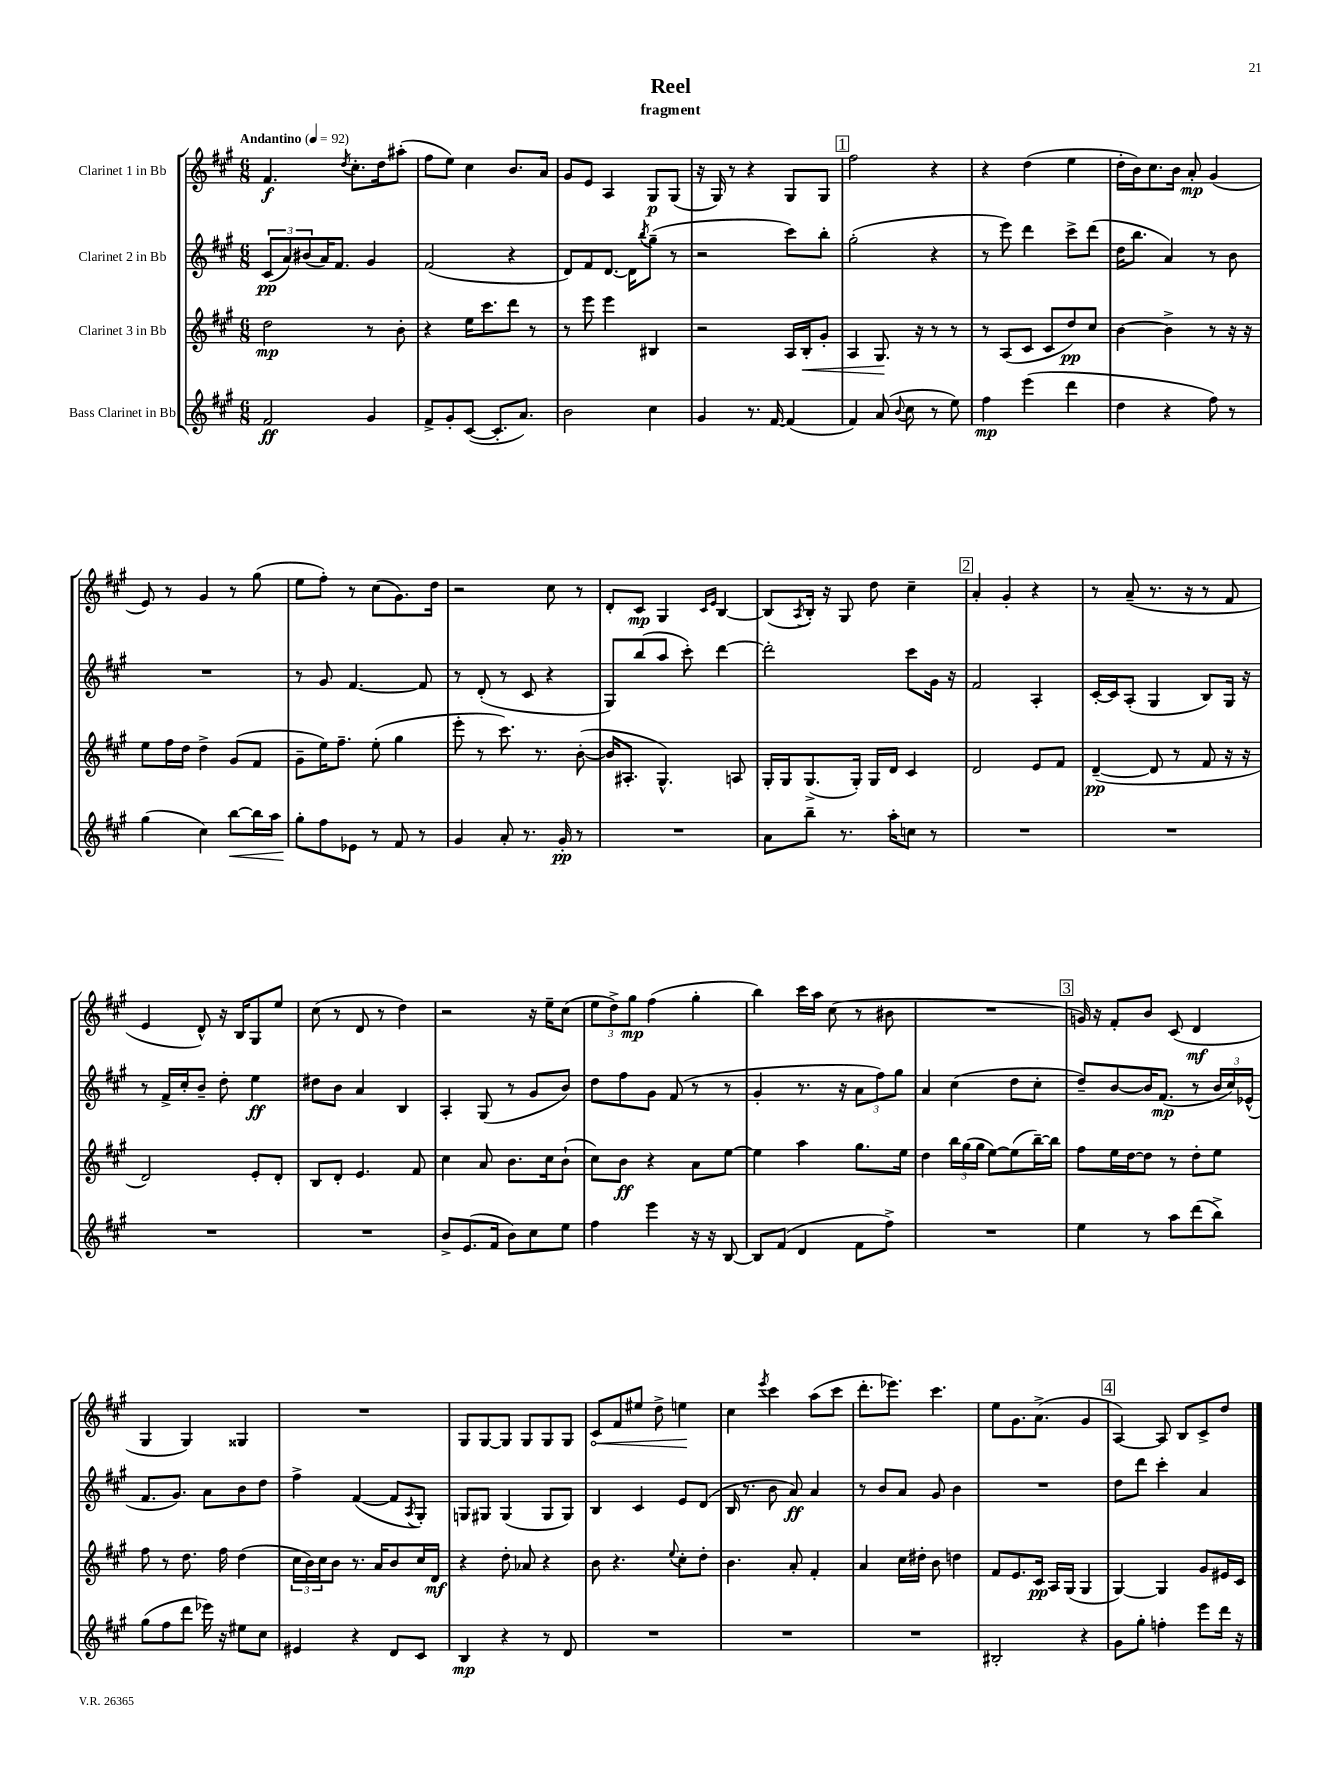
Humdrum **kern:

**kern	**dynam	**kern	**dynam	**kern	**dynam	**kern	**dynam
*part4	*part4	*part3	*part3	*part2	*part2	*part1	*part1
*staff4	*staff4	*staff3	*staff3	*staff2	*staff2	*staff1	*staff1
*I"Bass Clarinet in Bb	*	*I"Clarinet 3 in Bb	*	*I"Clarinet 2 in Bb	*	*I"Clarinet 1 in Bb	*
*clefG2	*	*clefG2	*	*clefG2	*	*clefG2	*
*k[f#c#g#]	*	*k[f#c#g#]	*	*k[f#c#g#]	*	*k[f#c#g#]	*
*M6/8	*	*M6/8	*	*M6/8	*	*M6/8	*
*MM92	*	*MM92	*	*MM92	*	*MM92	*
=1	=1	=1	=1	=1	=1	=1	=1
!	!	!	!	!	!	!LO:TX:a:B:t=Andantino	!
2f#/	ff	2dd\	mp	(12c#/L	pp	4.f#/	f
.	.	.	.	12a/)	.	.	.
.	.	.	.	(12b#X/	.	.	.
.	.	.	.	16a/K)	.	.	.
.	.	.	.	8.f#/J	.	.	.
.	.	.	.	.	.	8qdd/	.
.	.	.	.	.	.	8.cc#'\L	.
4g#/	.	8r	.	4g#/	.	.	.
.	.	.	.	.	.	16dd\k	.
.	.	8b'\	.	.	.	(8aa#X'\J	.
=2	=2	=2	=2	=2	=2	=2	=2
8f#^/L	.	4r	.	(2f#/	.	8ff#\L	.
8g#'/	.	.	.	.	.	8ee\J)	.
([8c#/J	.	16ee\KL	.	.	.	4cc#\	.
.	.	8.ccc#\	.	.	.	.	.
8.c#'/L]	.	.	.	.	.	.	.
.	.	8ddd\J	.	4r	.	8.b/L	.
8.a/J)	.	.	.	.	.	.	.
.	.	8r	.	.	.	.	.
.	.	.	.	.	.	16a/Jk	.
=3	=3	=3	=3	=3	=3	=3	=3
2b\	.	8r	.	8d/L)	.	8g#/L	.
.	.	8eee\	.	8f#/	.	8e/J	.
.	.	4eee\	.	[8.d/J	.	4A/	.
.	.	.	.	16d\KL]	.	.	.
.	.	.	.	8qbb/	.	.	.
4cc#\	.	4B#X/	.	(8gg#~\J	.	8G#/L	p
.	.	.	.	8r	.	(8G#/J	.
=4	=4	=4	=4	=4	=4	=4	=4
4g#/	.	2r	.	2r	.	16r	.
.	.	.	.	.	.	16G#/)	.
.	.	.	.	.	.	8r	.
8.r	.	.	.	.	.	4r	.
[16f#/	.	.	.	.	.	.	.
(4f#/]	.	16A/LL	.	8ccc#\L)	.	8G#/L	.
!	!	!	!LO:HP:b	!	!	!	!
.	.	16B'/J	<	.	.	.	.
.	.	8g#'/J	.	8bb'\J	.	8G#/J	.
!!LO:REH:place=s1:t=1
=5	=5	=5	=5	=5	=5	=5	=5
4f#/)	.	4A/	.	(2gg#'\	.	2ff#\	.
(8a/	.	8.G#/	.	.	.	.	.
8qqb/	.	.	.	.	.	.	.
8cc#\	.	.	.	.	.	.	.
.	.	16r	[	.	.	.	.
8r	.	8r	.	4r	.	4r	.
8ee\)	.	8r	.	.	.	.	.
=6	=6	=6	=6	=6	=6	=6	=6
4ff#\	mp	8r	.	8r	.	4r	.
.	.	(8A/L	.	8eee\)	.	.	.
(4eee\	.	8c#/J	.	4ddd\	.	(4dd\	.
.	.	8c#/L	.	.	.	.	.
4ddd\	.	8dd/)	pp	8ccc#^\L	.	4ee\	.
.	.	8cc#/J	.	(8ddd\J	.	.	.
=7	=7	=7	=7	=7	=7	=7	=7
4dd\	.	[4b\	.	16dd\KL	.	16dd'\LL	.
.	.	.	.	8.bb\J	.	16b\J)	.
.	.	.	.	.	.	8.cc#\	.
4r	.	4b^\]	.	4a/)	.	.	.
.	.	.	.	.	.	16b\Jk	.
.	.	.	.	.	.	8a'/	mp
8ff#\)	.	8r	.	8r	.	(4g#/	.
8r	.	16r	.	8b\	.	.	.
.	.	16r	.	.	.	.	.
!!LO:LB:g=z
=8	=8	=8	=8	=8	=8	=8	=8
(4gg#\	.	8ee\L	.	2.r	.	8e/)	.
.	.	16ff#\L	.	.	.	8r	.
.	.	16dd\JJ	.	.	.	.	.
4cc#\)	.	4dd^\	.	.	.	4g#/	.
!	!LO:HP:b	!	!	!	!	!	!
[8bb\L	<	(8g#/L	.	.	.	8r	.
16bb\L]	.	8f#/J	.	.	.	(8gg#\	.
16aa\JJ	.	.	.	.	.	.	.
=9	=9	=9	=9	=9	=9	=9	=9
8gg#'\L	.	8g#~\L	.	8r	.	8ee\L	.
8ff#\	[	16ee\K)	.	8g#/	.	8ff#'\J)	.
.	.	8.ff#~\J	.	.	.	.	.
8e-X\J	.	.	.	[4.f#/	.	8r	.
8r	.	(8ee'\	.	.	.	(8cc#\L	.
8f#/	.	4gg#\	.	.	.	8.g#\)	.
8r	.	.	.	8f#/]	.	.	.
.	.	.	.	.	.	16dd\Jk	.
=10	=10	=10	=10	=10	=10	=10	=10
4g#/	.	8eee'\	.	8r	.	2r	.
.	.	8r	.	(8d'/	.	.	.
8a'/	.	8.ccc#\)	.	8r	.	.	.
8.r	.	.	.	8c#/	.	.	.
.	.	8.r	.	.	.	.	.
.	.	.	.	4r	.	8cc#\	.
16g#'/	pp	.	.	.	.	.	.
8r	.	([8b'\	.	.	.	8r	.
=11	=11	=11	=11	=11	=11	=11	=11
2.r	.	16b/KL]	.	8G#/L)	.	8d'/L	.
.	.	8.A#X'/J	.	.	.	.	.
.	.	.	.	(8bb/	.	8c#/J	mp
.	.	4.G#^^/)	.	8aa/J	.	4G#/	.
.	.	.	.	8ccc#'\)	.	.	.
.	.	.	.	.	.	16qqc#/LL	.
.	.	.	.	.	.	16qqe/JJ	.
.	.	.	.	[4ddd\	.	[4B/	.
.	.	8An/	.	.	.	.	.
=12	=12	=12	=12	=12	=12	=12	=12
8a\L	.	16G#'/LL	.	2ddd'\]	.	(8B/L]	.
.	.	16G#/J	.	.	.	.	.
.	.	.	.	.	.	8qA/	.
8bb~\J	.	(8.G#^/	.	.	.	16B'/Jk)	.
.	.	.	.	.	.	16r	.
8.r	.	.	.	.	.	8G#/	.
.	.	16G#'/Jk)	.	.	.	.	.
.	.	16G#/LL	.	.	.	8dd\	.
16aa'\KL	.	16d/JJ	.	.	.	.	.
8ccn\J	.	4c#/	.	8ccc#\L	.	4cc#~\	.
8r	.	.	.	16g#\Jk	.	.	.
.	.	.	.	16r	.	.	.
!!LO:REH:place=s1:t=2
=13	=13	=13	=13	=13	=13	=13	=13
2.r	.	2d/	.	2f#/	.	4a'/	.
.	.	.	.	.	.	4g#'/	.
.	.	8e/L	.	4A'/	.	4r	.
.	.	8f#/J	.	.	.	.	.
=14	=14	=14	=14	=14	=14	=14	=14
2.r	.	([4d~/	pp	[16c#'/LL	.	8r	.
.	.	.	.	16c#/J]	.	.	.
.	.	.	.	(8A'/J	.	(8a~/	.
.	.	8d/]	.	4G#/	.	8.r	.
.	.	8r	.	.	.	.	.
.	.	.	.	.	.	16r	.
.	.	8f#/	.	8B/L)	.	8r	.
.	.	16r	.	16G#/Jk	.	8f#/	.
.	.	16r	.	16r	.	.	.
!!LO:LB:g=z
=15	=15	=15	=15	=15	=15	=15	=15
2.r	.	2d/)	.	8r	.	4e/	.
.	.	.	.	16f#^/LL	.	.	.
.	.	.	.	16cc#'/J	.	.	.
.	.	.	.	8b~/J	.	8d^^/)	.
.	.	.	.	8dd'\	.	16r	.
.	.	.	.	.	.	16B/KL	.
.	.	8e'/L	.	4ee\	ff	8G#/	.
.	.	8d'/J	.	.	.	8ee/J	.
=16	=16	=16	=16	=16	=16	=16	=16
2.r	.	8B/L	.	8dd#X\L	.	(8cc#\	.
.	.	8d'/J	.	8b\J	.	8r	.
.	.	4.e/	.	4a/	.	8d/	.
.	.	.	.	.	.	8r	.
.	.	.	.	4B/	.	4dd\)	.
.	.	8f#/	.	.	.	.	.
=17	=17	=17	=17	=17	=17	=17	=17
8b^/L	.	4cc#\	.	4A'/	.	2r	.
(8.e/	.	.	.	.	.	.	.
.	.	8a/	.	(8G#/	.	.	.
16f#/Jk	.	.	.	.	.	.	.
8b\L)	.	8.b\L	.	8r	.	.	.
8cc#\	.	.	.	8g#/L	.	16r	.
.	.	16cc#\k	.	.	.	16ee~\KL	.
8ee\J	.	(8b`\J	.	8b/J)	.	(8cc#\J	.
=18	=18	=18	=18	=18	=18	=18	=18
4ff#\	.	8cc#\L)	.	8dd\L	.	12ee\L	.
.	.	.	.	.	.	12dd^\)	.
.	.	8b\J	ff	8ff#\	.	.	.
.	.	.	.	.	.	12gg#\J	mp
4eee\	.	4r	.	8g#\J	.	(4ff#\	.
.	.	.	.	(8f#/	.	.	.
16r	.	8a\L	.	8r	.	4gg#'\	.
16r	.	.	.	.	.	.	.
[8B/	.	[8ee\J	.	8r	.	.	.
=19	=19	=19	=19	=19	=19	=19	=19
8B/L]	.	4ee\]	.	4g#'/	.	4bb\)	.
(8f#/J	.	.	.	.	.	.	.
4d/	.	4aa\	.	8.r	.	16ccc#\LL	.
.	.	.	.	.	.	16aa\JJ	.
.	.	.	.	.	.	(8cc#\	.
.	.	.	.	16r	.	.	.
8f#\L	.	8.gg#\L	.	12a\L	.	8r	.
.	.	.	.	12ff#\)	.	.	.
8ff#^\J)	.	.	.	.	.	8b#X\	.
.	.	.	.	12gg#\J	.	.	.
.	.	16ee\Jk	.	.	.	.	.
=20	=20	=20	=20	=20	=20	=20	=20
2.r	.	4dd\	.	4a/	.	2.r	.
.	.	24bb\LL	.	(4cc#\	.	.	.
.	.	(24gg#\	.	.	.	.	.
.	.	24gg#\JJ	.	.	.	.	.
.	.	[8ee\L)	.	.	.	.	.
.	.	(8ee\]	.	8dd\L	.	.	.
.	.	[16bb~\L)	.	8cc#'\J	.	.	.
.	.	16bb\JJ]	.	.	.	.	.
!!LO:REH:place=s1:t=3
=21	=21	=21	=21	=21	=21	=21	=21
4ee\	.	8ff#\L	.	8dd~/L)	.	16gn/)	.
.	.	.	.	.	.	16r	.
.	.	16ee\L	.	[8b/	.	8f#'/L	.
.	.	[16dd\J	.	.	.	.	.
8r	.	8dd\J]	.	16b/K]	.	8b/J	.
.	.	.	.	(8.f#/J	mp	.	.
8aa\L	.	8r	.	.	.	(8c#/	.
(8ddd\	.	8dd'\L	.	8r	.	4d/	mf
8bb^\J)	.	8ee\J	.	24b/LL	.	.	.
.	.	.	.	24cc#/)	.	.	.
.	.	.	.	(24e-X^^/JJ	.	.	.
!!LO:LB:g=z
=22	=22	=22	=22	=22	=22	=22	=22
(8gg#\L	.	8ff#\	.	8.f#/L	.	4G#/	.
8ff#\	.	8r	.	.	.	.	.
.	.	.	.	8.g#/J)	.	.	.
8ddd\J	.	8.dd\	.	.	.	4G#/)	.
16eee-X\)	.	.	.	8a\L	.	.	.
16r	.	16ff#\	.	.	.	.	.
8ee#X\L	.	(4dd\	.	8b\	.	4G##X/	.
8cc#\J	.	.	.	8dd\J	.	.	.
=23	=23	=23	=23	=23	=23	=23	=23
4e#X/	.	24cc#\LL	.	4ff#^\	.	2.r	.
.	.	24b\)	.	.	.	.	.
.	.	24cc#\J	.	.	.	.	.
.	.	8b\J	.	.	.	.	.
4r	.	8.r	.	([4f#/	.	.	.
.	.	16a/KL	.	.	.	.	.
8d/L	.	8b/	.	8f#/L]	.	.	.
.	.	.	.	8qA/	.	.	.
8c#/J	.	16cc#/L	.	8G#'/J)	.	.	.
.	.	16d/JJ	mf	.	.	.	.
=24	=24	=24	=24	=24	=24	=24	=24
4B/	mp	4r	.	8Gn/L	.	8G#/L	.
.	.	.	.	8G#X/J	.	[8G#/	.
4r	.	8dd'\	.	(4G#/	.	8G#/J]	.
.	.	8a-X/	.	.	.	8G#/L	.
8r	.	4r	.	8G#/L	.	8G#/	.
8d/	.	.	.	8G#/J)	.	8G#/J	.
=25	=25	=25	=25	=25	=25	=25	=25
!	!	!	!	!	!	!	!LO:HP:b
2.r	.	8b\	.	4B/	.	8c#/L	<
.	.	4.r	.	.	.	8f#/	.
.	.	.	.	4c#/	.	8ee#X/J	.
.	.	.	.	.	.	8dd^\	.
.	.	8qqee/	.	.	.	.	.
.	.	8cc#'\L	.	8e/L	.	4een\	.
.	.	8dd'\J	.	(8d/J	.	.	.
.	.	.	.	.	.	.	[
=26	=26	=26	=26	=26	=26	=26	=26
2.r	.	4.b\	.	16B/	.	4cc#\	.
.	.	.	.	8.r	.	.	.
.	.	.	.	.	.	8qeee/	.
.	.	.	.	8b\	.	4ccc#\	.
.	.	8a'/	.	8a/)	ff	.	.
.	.	4f#'/	.	4a/	.	(8aa\L	.
.	.	.	.	.	.	8ccc#\J	.
=27	=27	=27	=27	=27	=27	=27	=27
2.r	.	4a/	.	8r	.	8.ddd'\L	.
.	.	.	.	8b/L	.	.	.
.	.	.	.	.	.	8.eee-X\J)	.
.	.	16cc#\LL	.	8a/J	.	.	.
.	.	16dd#X'\JJ	.	.	.	.	.
.	.	8b\	.	8g#/	.	4.ccc#\	.
.	.	4ddn\	.	4b\	.	.	.
=28	=28	=28	=28	=28	=28	=28	=28
2B#X'/	.	8f#/L	.	2.r	.	8ee\L	.
.	.	8.e/	.	.	.	8.g#\	.
.	.	16c#/Jk	pp	.	.	(8.a^\J	.
.	.	16A/LL	.	.	.	.	.
.	.	(16G#/JJ	.	.	.	.	.
4r	.	4G#/	.	.	.	4g#/	.
!!LO:REH:place=s1:t=4
=29	=29	=29	=29	=29	=29	=29	=29
8g#\L	.	[4G#/)	.	8dd\L	.	[4A/)	.
8gg#'\J	.	.	.	8ddd\J	.	.	.
4ffn'\	.	4G#/]	.	4ccc#'\	.	8A/]	.
.	.	.	.	.	.	8B/L	.
8eee\L	.	8g#/L	.	4a/	.	8c#^/	.
16ddd\Jk	.	16e#X/L	.	.	.	8dd/J	.
16r	.	16c#/JJ	.	.	.	.	.
==	==	==	==	==	==	==	==
*-	*-	*-	*-	*-	*-	*-	*-
